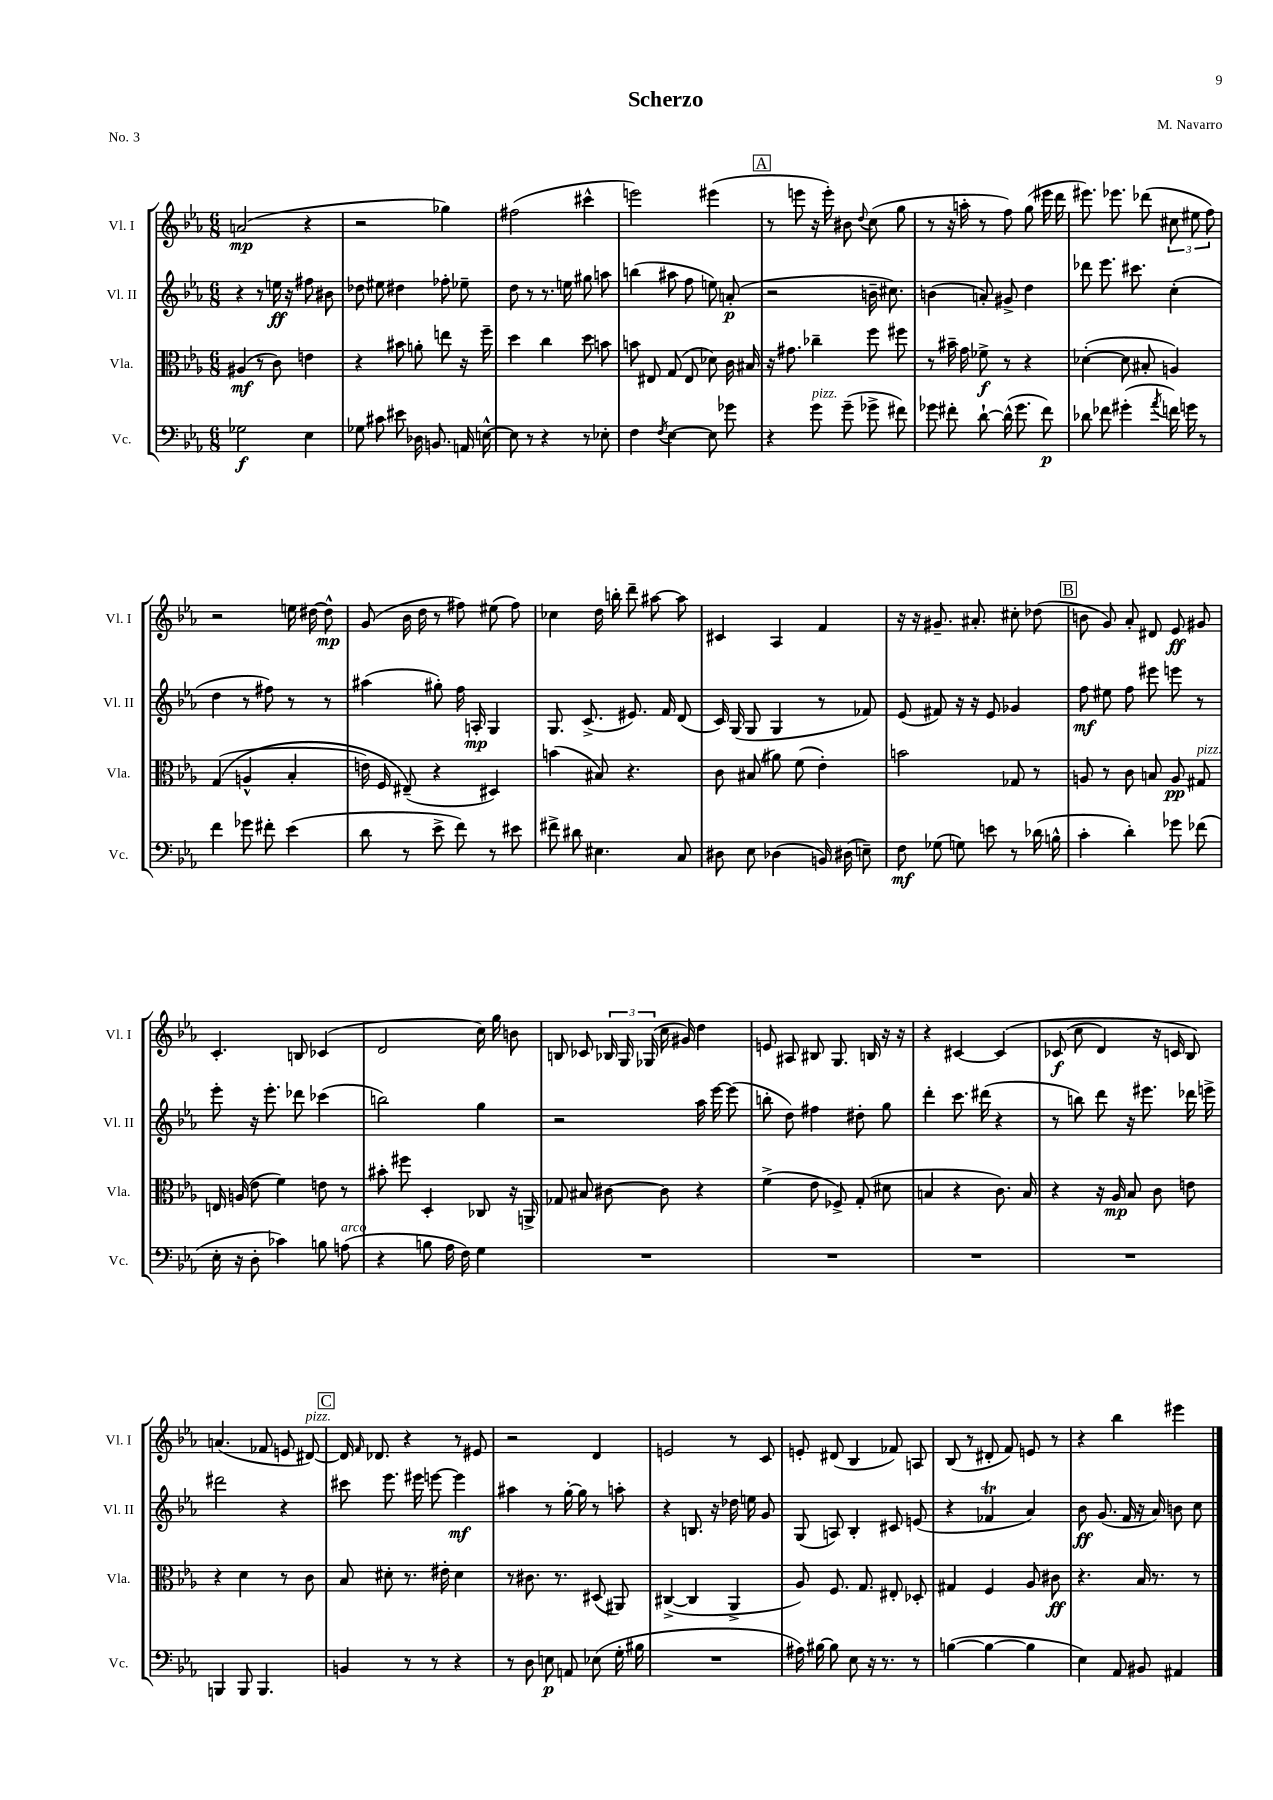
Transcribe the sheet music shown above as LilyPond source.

\header { title = "Scherzo" composer = "M. Navarro" piece = "No. 3" }
<<
\new StaffGroup <<
\new Staff = "s0" \with { instrumentName = "Vl. I" shortInstrumentName = "Vl. I" } {
    \clef treble \key ees \major \numericTimeSignature \time 6/8
    \autoBeamOff a'2\mp( r4 |
    r2 ges''4) |
    fis''2( cis'''4-^ |
    e'''2) eis'''4( |
    \mark \markup { \box "A" } r8 e'''8 r16 e'''16-.) bis'8 \appoggiatura { d''8 } c''8( g''8 |
    r8 r16 a''16-. r8 f''8) g''8( eis'''16 d'''16 |
    eis'''8.) ees'''8. des'''8( \tuplet 3/2 { cis''8 eis''8 f''8) } |
    r2 e''16 dis''16~ dis''8-^\mp |
    g'8( bes'16 d''16 r8 fis''8) eis''8( fis''8) |
    ces''4 d''16 b''16-. d'''8-- ais''8~ ais''8 |
    cis'4 aes4 f'4 |
    r16 r16 gis'8.-- ais'8.-. cis''8-. des''8( |
    \mark \markup { \box "B" } b'8 g'8) aes'8-. dis'8 ees'8\ff gis'8 |
    c'4.-. b8 ces'4( |
    d'2 c''16) g''16 b'8 |
    b8 ces'8 \tuplet 3/2 { bes16 g16 ges16( } c''16 gis'16) d''4 |
    e'8 ais8 bis8 g8. b16 r16 r16 |
    r4 cis'4~ cis'4\( |
    ces'8\f( c''8 d'4) r16 c'16 bes8\) |
    a'4.( fes'8 e'8 dis'8~^\markup { \italic "pizz." }) |
    \mark \markup { \box "C" } dis'16 \grace { f'16 } des'8. r4 r8 eis'8 |
    r2 d'4 |
    e'2 r8 c'8 |
    e'8-. dis'8( bes4 fes'8) a8 |
    bes8( r8 dis'8-. f'8) e'8 r8 |
    r4 bes''4 eis'''4 \bar "|." |
}
\new Staff = "s1" \with { instrumentName = "Vl. II" shortInstrumentName = "Vl. II" } {
    \clef treble \key ees \major \numericTimeSignature \time 6/8
    \autoBeamOff r4 r8 e''16\ff r16 fis''8 bis'8 |
    des''8 eis''8 dis''4 fes''8-. ees''8-- |
    d''8 r8 r8. e''16 gis''8 a''8 |
    b''4( ais''8 f''8 e''8) a'8-.\p( |
    \mark \markup { \box "A" } r2 b'16-- cis''8.) |
    b'4( a'8-.) gis'8-> d''4 |
    des'''8 ees'''8. cis'''8. c''4-.( |
    d''4 r8 fis''8) r8 r8 |
    ais''4( gis''8-.) f''16 a16-.\mp g4 |
    g8. c'8.->( eis'8.) f'16 d'8( |
    c'16) g16( g8 g4 r8 fes'8) |
    ees'8( fis'8) r16 r16 ees'8 ges'4 |
    \mark \markup { \box "B" } f''8\mf eis''8 f''8 eis'''8 e'''8 r8 |
    ees'''8-. r16 ees'''8.-. des'''8 ces'''4( |
    b''2) g''4 |
    r2 aes''16 ees'''16~ ees'''8( |
    b''8-. d''8) fis''4 dis''8-. g''8 |
    d'''4-. c'''8. dis'''16( r4 |
    r8 b''8) d'''8 r16 eis'''8. des'''16 e'''16-> |
    dis'''2 r4 |
    \mark \markup { \box "C" } cis'''8 ees'''8. eis'''16 e'''8~ e'''4\mf |
    ais''4 r8 g''16~-. g''16 r8 a''8-. |
    r4 b8. r16 des''16 e''16 g'8 |
    g8( a8) bes4-. cis'8 e'8( |
    r4 fes'4\trill aes'4) |
    bes'8\ff g'8.( f'16 r16 aes'16) b'8 c''8 \bar "|." |
}
\new Staff = "s2" \with { instrumentName = "Vla." shortInstrumentName = "Vla." } {
    \clef alto \key ees \major \numericTimeSignature \time 6/8
    \autoBeamOff ais4\mf( r8 c'8) e'4 |
    r4 bis'8 a'8-. e''8 r16 f''16-- |
    d''4 c''4 d''8 b'8 |
    b'8 eis8 g8( eis8 des'8) c'16 bis16 |
    \mark \markup { \box "A" } r16 gis'8. ces''4-- f''8 fis''8 |
    r8 bis'16-- g'16 fes'8->\f r8 r4 |
    des'4~-.( des'8 bis8-. a4) |
    g4(\( a4-^ bes4-. |
    e'16) f16 eis8--(\) r4 dis4) |
    b'4( bis8) r4. |
    c'8 bis8( ais'8) f'8( ees'4-.) |
    b'2 ges8 r8 |
    \mark \markup { \box "B" } a8 r8 c'8 b8 a8\pp gis8^\markup { \italic "pizz." } |
    e16 a16( ees'8 f'4) e'8 r8 |
    bis'8-. fis''8 d4-. ces8 r16 a,16-> |
    ges8 bis8 cis'8~ cis'8 r4 |
    f'4->( ees'8 fes8->) g8-.( dis'8 |
    b4 r4 c'8.) b16 |
    r4 r16 aes16\mp bes8 c'8 e'8 |
    r4 d'4 r8 c'8 |
    \mark \markup { \box "C" } bes8 dis'8-. r8. eis'16-. dis'4 |
    r8 cis'8. r8. dis8( ais,8) |
    cis4~->( cis4 aes,4-> |
    aes8) f8. g8. eis8-. des8-. |
    gis4 f4 aes8 cis'8\ff |
    r4. bes16 r8. r8 \bar "|." |
}
\new Staff = "s3" \with { instrumentName = "Vc." shortInstrumentName = "Vc." } {
    \clef bass \key ees \major \numericTimeSignature \time 6/8
    \autoBeamOff ges2\f ees4 |
    ges8 cis'8 eis'8 des16 b,8. a,16 e16~-^ |
    e8 r8 r4 r8 ees8-. |
    f4 \acciaccatura { f8 } ees4~ ees8 ges'8 |
    \mark \markup { \box "A" } r4 g'8^\markup { \italic "pizz." } g'8--( ges'8-> fis'8) |
    ges'8 fis'8-. d'8~-! d'16-^( ges'8. fis'8\p) |
    des'8 fes'8 gis'4-.( \acciaccatura { aes'8 } f'16) g'16 r8 |
    f'4 ges'8 fis'8-. ees'4( |
    d'8 r8 ees'8-> f'8) r8 eis'8 |
    fis'8-> dis'8 eis4. c8 |
    dis8 ees8 des4( b,16) dis16( e8--) |
    f8\mf ges8( g8) e'8 r8 des'16( b16-^ |
    \mark \markup { \box "B" } c'4-. d'4-.) ges'8 fes'8( |
    ees16-. r16 d8-. ces'4) b8 a8^\markup { \italic "arco" }( |
    r4 b8 aes16 f16) g4 |
    R2. |
    R2. |
    R2. |
    R2. |
    b,,4 b,,8 b,,4. |
    \mark \markup { \box "C" } b,4 r8 r8 r4 |
    r8 d8 e8\p a,8 ees8( g16-. bis16 |
    R2. |
    ais16) bis16~ bis8 ees8 r16 r8. r8 |
    b4~( b4~ b4 |
    ees4) aes,8 bis,8 ais,4 \bar "|." |
}
>>
>>
\layout { \context { \Score \remove "Bar_number_engraver" } }
